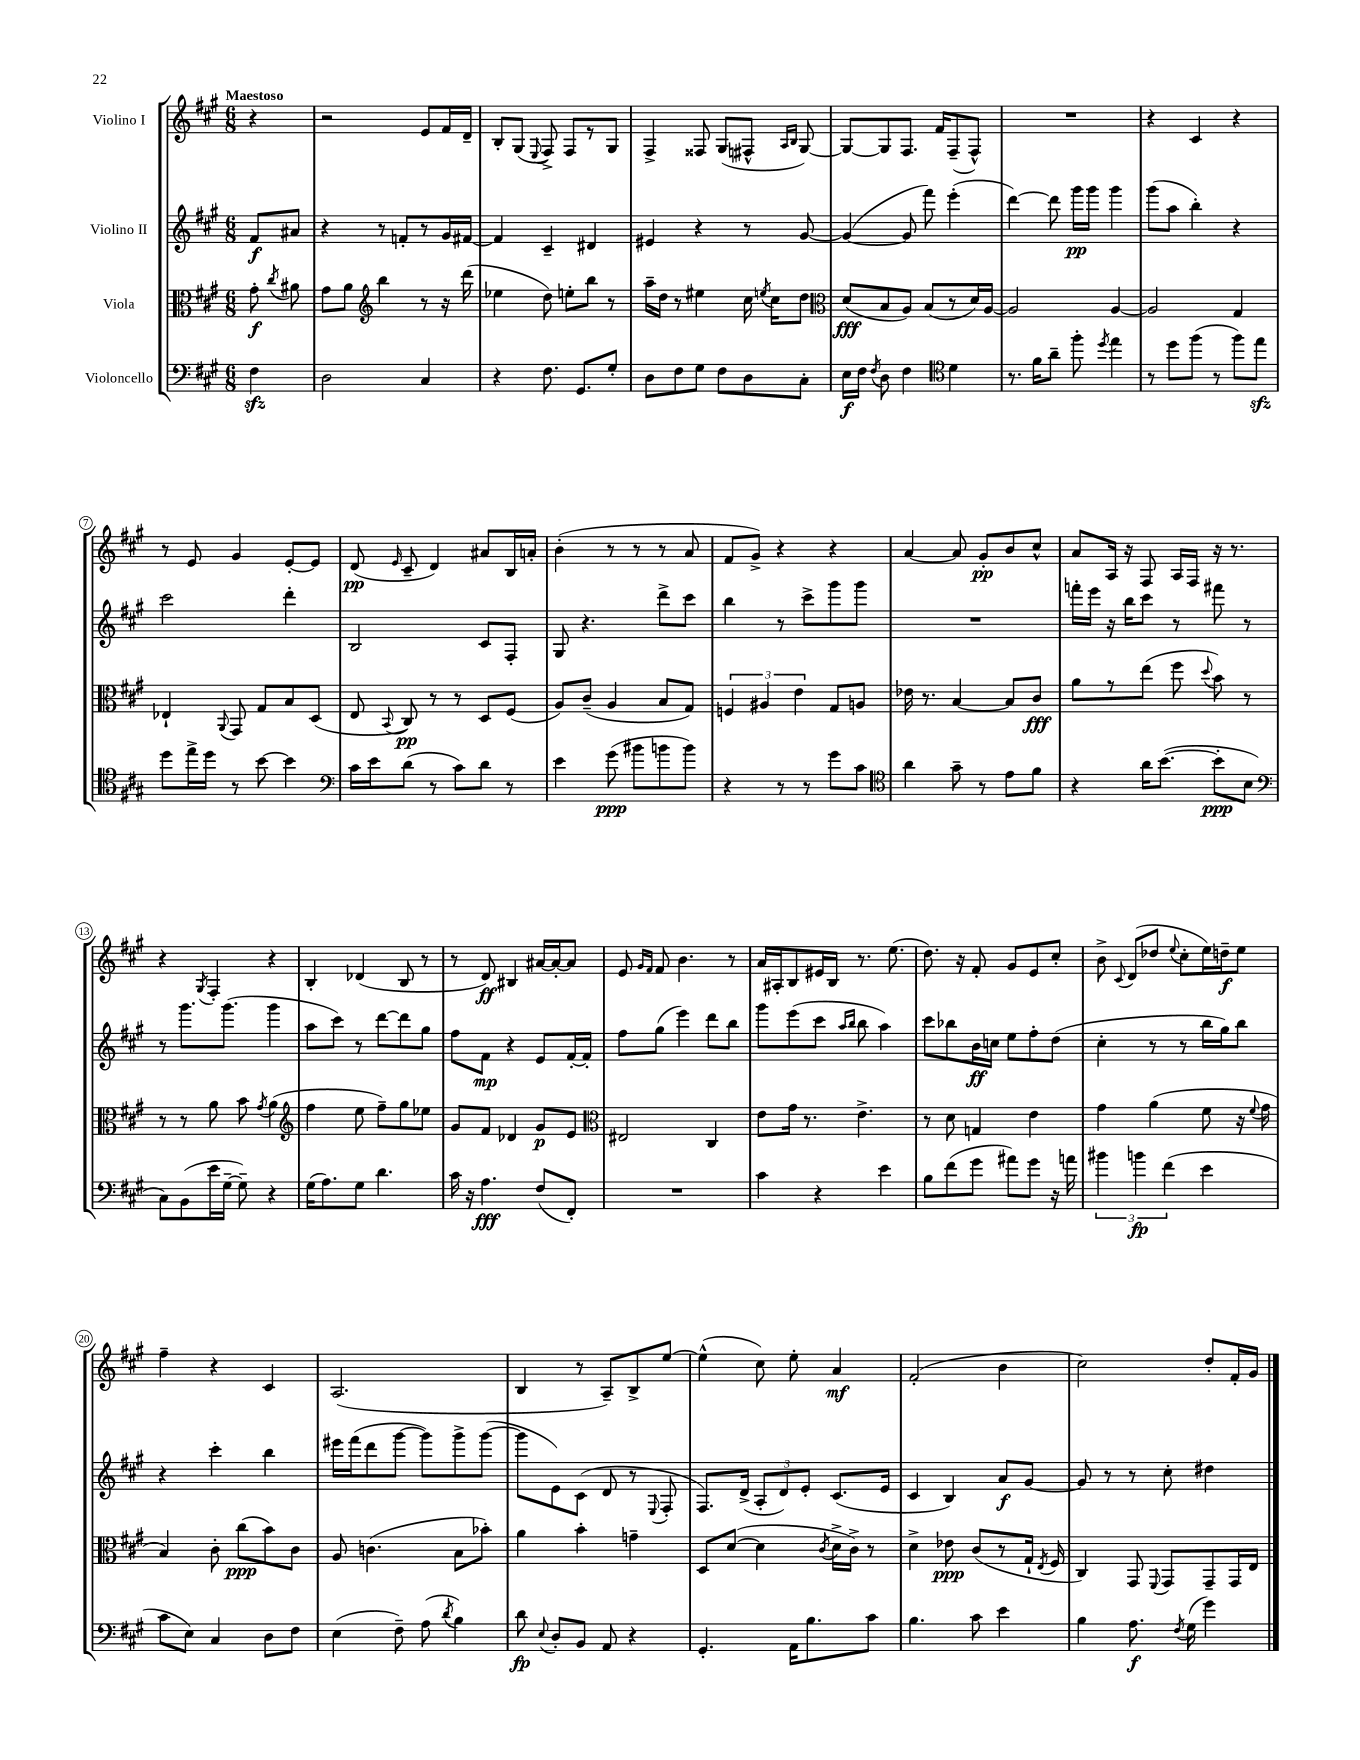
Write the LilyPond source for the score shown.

<<
\new StaffGroup <<
\new Staff = "s0" \with { instrumentName = "Violino I" } {
    \clef treble \key a \major \numericTimeSignature \time 6/8 \partial 4 \tempo "Maestoso"
    \autoBeamOff r4 |
    r2 e'8[ fis'16 d'16]-- |
    b8[-. gis8]( \appoggiatura { e8 } fis8->) fis8[ r8 gis8] |
    fis4-> fisis8 gis8[( fis8]-^ \grace { a16[ b16] } gis8~) |
    gis8[~ gis8 fis8.] fis'16[ fis8--( fis8]-^) |
    R2. |
    r4 cis'4 r4 |
    r8 e'8 gis'4 e'8[~-. e'8] |
    d'8\pp( \grace { e'16 } cis'8-- d'4) ais'8[ b16 a'16]-. |
    b'4-.( r8 r8 r8 a'8 |
    fis'8[ gis'8]->) r4 r4 |
    a'4~ a'8 gis'8[-.\pp b'8 cis''8]-^ |
    a'8[ a16] r16 fis8 a16[ fis16] r16 r8. |
    r4 \acciaccatura { gis8 } fis4-. r4 |
    b4-. des'4( b8 r8 |
    r8 d'8\ff) bis4 ais'16[~ ais'16~-. ais'8] |
    e'8 \grace { gis'16[ fis'16] } fis'8 b'4. r8 |
    a'16[ ais16-. b8 eis'16 b16] r8. e''8.( |
    d''8.) r16 fis'8-. gis'8[ e'8 cis''8]-. |
    b'8-> \appoggiatura { cis'8 } d'8[( des''8] \appoggiatura { e''8 } cis''8[-. e''16) d''16--\f e''8] |
    fis''4-- r4 cis'4 |
    a2.( |
    b4 r8 a8[--) b8-> e''8]~ |
    e''4-^( cis''8) e''8-. a'4\mf |
    fis'2-.( b'4 |
    cis''2) d''8[-. fis'16-. gis'16] \bar "|." |
}
\new Staff = "s1" \with { instrumentName = "Violino II" } {
    \clef treble \key a \major \numericTimeSignature \time 6/8 \partial 4
    \autoBeamOff fis'8[\f ais'8] |
    r4 r8 f'8[-. r8 gis'16 fis'16]~ |
    fis'4 cis'4-- dis'4 |
    eis'4 r4 r8 gis'8~ |
    gis'4~( gis'8 fis'''8) e'''4-.( |
    d'''4~) d'''8 gis'''16[\pp gis'''16] gis'''4 |
    gis'''8[( a''8] b''4-.) r4 |
    cis'''2 d'''4-. |
    b2 cis'8[ fis8]-. |
    gis8 r4. d'''8[-> cis'''8] |
    b''4 r8 cis'''8[-> gis'''8 gis'''8] |
    R2. |
    f'''16[-. e'''16] r16 b''16[ cis'''8] r8 fis'''8 r8 |
    r8 gis'''8.[ gis'''8.]( gis'''4 |
    a''8[ cis'''8]) r8 d'''8[~ d'''8 gis''8] |
    fis''8[ fis'8]\mp r4 e'8[ fis'16~-. fis'16]-. |
    fis''8[ gis''8]( e'''4) d'''8[ b''8] |
    gis'''8[ e'''8( cis'''8] \grace { a''16[ b''16] } b''8 a''4) |
    cis'''8[ bes''8 b'16\ff c''16] e''8[ fis''8-. d''8]( |
    cis''4-. r8 r8 b''16[ gis''16) b''8] |
    r4 cis'''4-. b''4 |
    eis'''16[ fis'''16( d'''8 gis'''8]~ gis'''8[) gis'''8-> gis'''8]~( |
    gis'''8[ e'8) cis'8]( d'8 r8 \appoggiatura { e8 } fis8-. |
    fis8.[) d'16]->( \tuplet 3/2 { a8[-. d'8) e'8]-. } cis'8.[( e'16] |
    cis'4 b4) a'8[\f gis'8]~ |
    gis'8 r8 r8 cis''8-. dis''4 \bar "|." |
}
\new Staff = "s2" \with { instrumentName = "Viola" } {
    \clef alto \key a \major \numericTimeSignature \time 6/8 \partial 4
    \autoBeamOff gis'8-.\f \acciaccatura { cis''8 } ais'8 |
    gis'8[ a'8] \clef treble b''4 r8 r16 d'''16( |
    ees''4 d''8) e''8[-. b''8] r8 |
    a''16[-- d''16] r8 eis''4 cis''16 \acciaccatura { e''8 } cis''16[ d''8] |
    \clef alto d'8[\fff( b8 a8]) b8[( r8 d'16) a16]~ |
    a2 a4~ |
    a2 gis4 |
    ees4-! \appoggiatura { a,8 } gis,8 gis8[ b8 d8]( |
    e8 \appoggiatura { b,8 } cis8\pp) r8 r8 d8[ fis8]( |
    a8[) cis'8]--( a4 b8[ gis8]) |
    \tuplet 3/2 { f4 ais4 e'4 } gis8[ a8] |
    ees'16 r8. b4~ b8[ cis'8]\fff |
    a'8[ r8 e''8]( fis''8 \appoggiatura { d''8 } b'8) r8 |
    r8 r8 a'8 b'8 \acciaccatura { gis'8 } a'4( |
    \clef treble fis''4 e''8 fis''8[--) gis''8 ees''8] |
    gis'8[ fis'8] des'4 gis'8[\p e'8] |
    \clef alto eis2 cis4 |
    e'8[ gis'16] r8. e'4.-> |
    r8 d'8 g4 e'4 |
    gis'4 a'4( fis'8 r16 \appoggiatura { fis'8 } gis'16 |
    b4) cis'8-. cis''8[\ppp( b'8) cis'8] |
    a8 c'4.( b8[ bes'8]-.) |
    a'4 b'4-. g'4-- |
    d8[ d'8]~( d'4 \acciaccatura { cis'8 } d'16[-> cis'16]->) r8 |
    d'4-> ees'8\ppp cis'8[( r8 gis16]-! \acciaccatura { e8 } fis16 |
    cis4) gis,8 \appoggiatura { fis,8 } gis,8[ gis,8-- gis,16 e16] \bar "|." |
}
\new Staff = "s3" \with { instrumentName = "Violoncello" } {
    \clef bass \key a \major \numericTimeSignature \time 6/8 \partial 4
    \autoBeamOff fis4\sfz |
    d2 cis4 |
    r4 fis8. gis,8.[ gis8]-. |
    d8[ fis8 gis8] fis8[ d8 cis8]-. |
    e16[\f fis16] \acciaccatura { fis8 } d8 fis4 \clef tenor d'4 |
    r8. fis'16[ a'8]-- fis''8-. \acciaccatura { d''8 } e''4 |
    r8 d''8[ fis''8]( r8 fis''8[) e''8]\sfz |
    d''8[ e''16-> d''16] r8 b'8~ b'4 |
    \clef bass cis'16[ e'16 d'8]( r8 cis'8[) d'8] r8 |
    e'4 gis'8\ppp( bis'8[ b'8 b'8]) |
    r4 r8 r8 gis'8[ cis'8] |
    \clef tenor a'4 gis'8-- r8 e'8[ fis'8] |
    r4 a'16[ b'8.]~( b'8[-.\ppp b8] |
    \clef bass cis8[) b,8( e'16 gis16]~-- gis8--) r4 |
    gis16[( a8.) gis8] d'4. |
    cis'16 r16 a4.\fff fis8[( fis,8]-.) |
    R2. |
    cis'4 r4 e'4 |
    b8[ fis'8( gis'8] ais'8[) gis'8] r16 a'16 |
    \tuplet 3/2 { bis'4 b'4\fp fis'4( } e'4 |
    cis'8[ e8]) cis4 d8[ fis8] |
    e4( fis8--) a8( \acciaccatura { d'8 } b4) |
    d'8\fp \appoggiatura { e8 } d8[-. b,8] a,8 r4 |
    gis,4.-. a,16[ b8. cis'8] |
    b4. cis'8 e'4 |
    b4 a8.\f \acciaccatura { fis8 } gis16( gis'4) \bar "|." |
}
>>
>>
\layout { \context { \Score \override BarNumber.stencil = #(make-stencil-circler 0.1 0.3 ly:text-interface::print) } }
